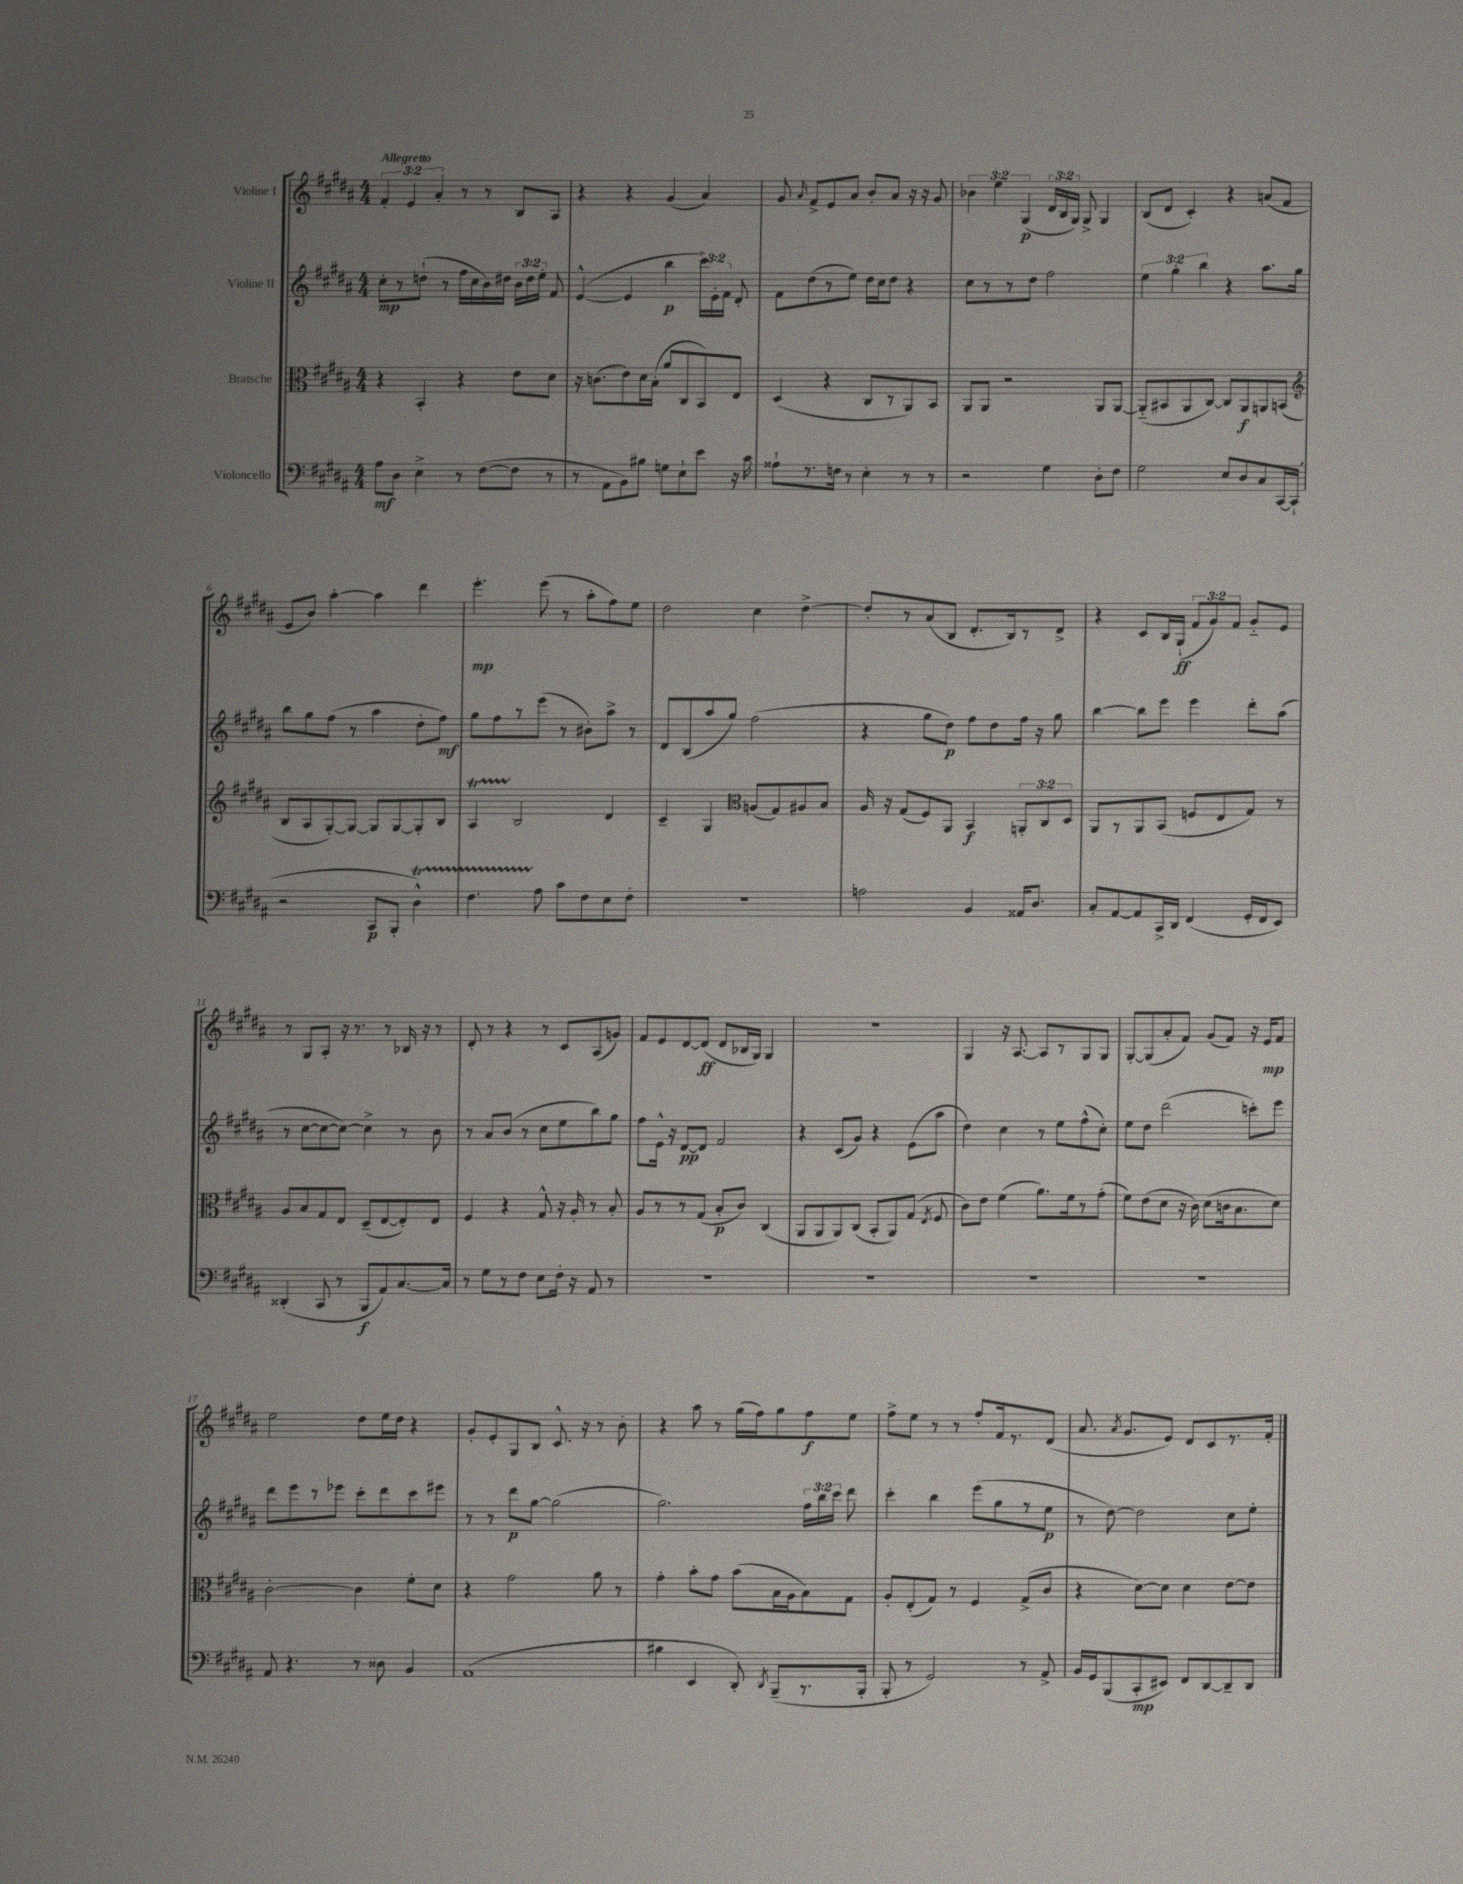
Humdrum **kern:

**kern	**kern	**kern	**kern
*staff4	*staff3	*staff2	*staff1
*clefF4	*clefC3	*clefG2	*clefG2
*k[f#c#g#d#a#]	*k[f#c#g#d#a#]	*k[f#c#g#d#a#]	*k[f#c#g#d#a#]
*M4/4	*M4/4	*M4/4	*M4/4
8A#	4r	8cc#'	6f#'
8D#	.	8r	.
.	.	.	6e
4E^	4BB'	(8dd`	.
.	.	.	6a#'
.	.	8r	.
8r	4r	16ff#	8r
.	.	16cc#	.
([8F#	.	16b)	8r
.	.	16dd#	.
8F#]	8e	24b	8B
.	.	24dd#	.
.	.	24ee'	.
8r	8d#	8f#	8A#
=	=	=	=
8r	16r	([4e^^	4r
.	(8.c	.	.
8AA#	.	.	.
8BB)	8e)	4e]	4r
8B#	16d#	.	.
.	(16B'	.	.
8G	8a#	4bb	(4g#
8E`	8C#	.	.
8e	8BB)	24ccc#)	4a#)
.	.	24e'	.
.	.	24f#	.
16r	8E	8d#'	.
16c#	.	.	.
=	=	=	=
8A##`	(4D#	8f#	8g#
.	.	.	16qqa#
8.r	.	(8dd#	8f#^
.	4r	8r	8e
16F	.	.	.
8r	.	8ee)	8a#
4E'	8C#	16dd#	8b'
.	.	16cc#	.
.	8r	8dd#	8a#
8r	8AA#)	4r	16r
.	.	.	16r
8r	8BB	.	8g#
=	=	=	=
2r	8AA#	8cc#	6b-
.	8AA#	8r	.
.	.	.	6ee
.	2r	8r	.
.	.	.	(6G#
.	.	8dd#	.
4G#	.	2ff#	24d#
.	.	.	24B
.	.	.	24G#)
.	.	.	8G#^
8D#'	8AA#	.	4G#
8F#	[8AA#	.	.
=	=	=	=
2G#	(8AA#'~]	6ee	(8B
.	8BB#	.	8d#
.	.	6gg#'	.
.	8AA#	.	4c#')
.	.	6bb	.
.	[8C#)	.	.
8E	8C#]	4r	4r
8D#	8AA#	.	.
8C#	8AA	8.aa#	(8a
[16CC#	(8BB	.	8f#
(16CC#`]	.	16gg#	.
=	=	=	=
*	*clefG2	*	*
2r	8B	8bb	8e
.	8A#	8gg#	8b)
.	[8G#')	(8ff#	[4aa#'
.	8G#_	8r	.
8CC#	8G#]	4aa#	4aa#]
8BBB'	[8G#	.	.
4D#^^)	8G#']	8dd#'	4ddd#
.	8B	8ff#)	.
=	=	=	=
4.F#	4A#	8gg#	4.eee'
.	.	8ff#	.
.	2B	8r	.
8A#	.	(8eee	(8eee
8c#	.	8r	8r
8F#	.	8b#')	8aa#'
8E	4d#	8aa#^	8ff#)
8F#'	.	8r	8ee
=	=	=	=
1r	4c#~	8d#	2dd#
.	.	(8B	.
.	4G#	8aa#	.
.	.	8gg#)	.
*	*clefC3	*	*
.	(8A	(2ff#	4cc#
.	8G#)	.	.
.	8A#	.	[4dd#^
.	8B	.	.
=	=	=	=
2A	16A#	4r	8dd#']
.	16r	.	.
.	(8G#	.	8r
.	8F#)	8gg#	(8a#
.	8AA#	8dd#)	8B
4BB	4BB	8ff#	8.d#'
.	.	8dd#	.
.	.	.	16B)
16AA##	12AA'	16ff#	8r
8.D#	.	16r	.
.	12C#	.	.
.	.	8gg#	8d#^
.	12D#	.	.
=	=	=	=
8C#'	8AA#	[4bb	4r
[8AA#	8r	.	.
8AA#]	8AA#	8bb]	8c#
16CC#^	(8BB	8eee	16B
16DD#	.	.	(16G#`
(4FF#	8F	4eee	12f#
.	.	.	12g#)
.	8E	.	.
.	.	.	12f#
16GG#'	8G#)	8ddd#'	8g#'~
16FF#	.	.	.
8EE)	8r	(8aa#	8e
=	=	=	=
(4DD##'	8A#	8r	8r
.	8B	[8cc#	8G#
8CC#	8G#	8cc#_	8A#'
8r	8E	8cc#_)	16r
.	.	.	8.r
8BBB	(8D#~	4cc#^]	.
8AA#)	[8E	.	8r
[8.C#	8E'])	8r	16B-
.	.	.	16r
.	8E	8b	8r
16C#]	.	.	.
=	=	=	=
8r	4F#	8r	8d#'
8G#	.	8a#	8r
8r	4r	(8b	4r
8F#	.	8r	.
8E	8G#^^	8cc#	8r
16F#'	16r	8ee	8c#
16r	16A#'	.	.
8AA#	8r	8bb)	(8A#
8r	8B'	8gg#	8g)
=	=	=	=
1r	8A#	8ff#	8f#
.	8r	16e^^	8e
.	.	16r	.
.	8r	[8d#	[8d#
.	(8G#	8d#]	(8d#]
.	8B'	2f#	8d#
.	8c#)	.	16B-
.	.	.	16G#)
.	(4C#	.	4G#
=	=	=	=
1r	8AA#	4r	1r
.	8AA#	.	.
.	8AA#)	(8c#	.
.	(8C#	8g#)	.
.	8BB'	4r	.
.	8AA#)	.	.
.	(8G#	(8e	.
.	8qE	.	.
.	8F#	8aa#	.
=	=	=	=
1r	8c#)	4dd#)	4G#
.	8e	.	.
.	(4f#	4cc#	16r
.	.	.	[8.A#
.	8.a#)	8r	8A#]
.	.	8ee	8r
.	16f#	.	.
.	8r	(8ff#^^	8G#
.	(8g#'	8cc#')	8G#
=	=	=	=
1r	8f#)	8ee	[8G#'
.	(8e	8dd#	(8G#]
.	8d#	(2ddd#	8a#'
.	16r	.	8f#)
.	16c#)	.	.
.	(8d#	.	(8g#
.	16c	.	8f#)
.	8.B	.	.
.	.	8ccc')	16r
.	.	.	16e
.	8d#)	8eee	8f#
=	=	=	=
8AA#	[2c#'	8ddd#	2ee
4.r	.	8eee	.
.	.	8r	.
.	.	8eee-	.
8r	4c#]	8ccc#'	8dd#
8D##	.	8ddd#	16ee
.	.	.	16dd#
4BB	8f#'	8ccc#	4r
.	8d#	8eee#	.
=	=	=	=
(1AA#	4r	8r	8g#'
.	.	8r	8e'
.	2g#	8ddd#	8G#
.	.	[8gg#	8B
.	.	(2gg#]	8.c#^^
.	.	.	16r
.	8a#	.	8r
.	8r	.	8b'
=	=	=	=
4B#	4g#'	2.gg#)	4r
4EE	8b'	.	8aa#
.	8g#	.	8r
8DD#')	(8b	.	(16gg#
.	.	.	16ff#)
8qDD#	.	.	.
(8BBB~	16B	.	8gg#
.	16A#	.	.
8.r	8B)	24ff#	8ff#
.	.	24bb	.
.	.	24ccc#	.
.	8G#	8ddd#	8ee
16BBB'	.	.	.
=	=	=	=
8BBB'	8A#'	4ccc#'	8ff#^
8r	(8E'	.	8ee
2GG#)	8G#)	4bb	8r
.	8r	.	8r
.	4F#	(8eee	8ff#'
.	.	8gg#	16f#
.	.	.	8.r
8r	(8G#^	8r	.
8AA#^	8c#	8ee	(8d#
=	=	=	=
16BB	4r	8r	8.a#
16GG#	.	.	.
(8BBB	.	[8dd#)	.
.	.	.	8qa#
.	.	.	8.g#
8CC#'	[8d#)	2dd#]	.
8EE#)	8d#]	.	8e)
8FF#	4d#	.	8d#
[8DD#	.	.	8c#
8DD#~]	[8e	8cc#	8.r
8DD#	8e]	8ee'	.
.	.	.	16f#'
==	==	==	==
*-	*-	*-	*-
